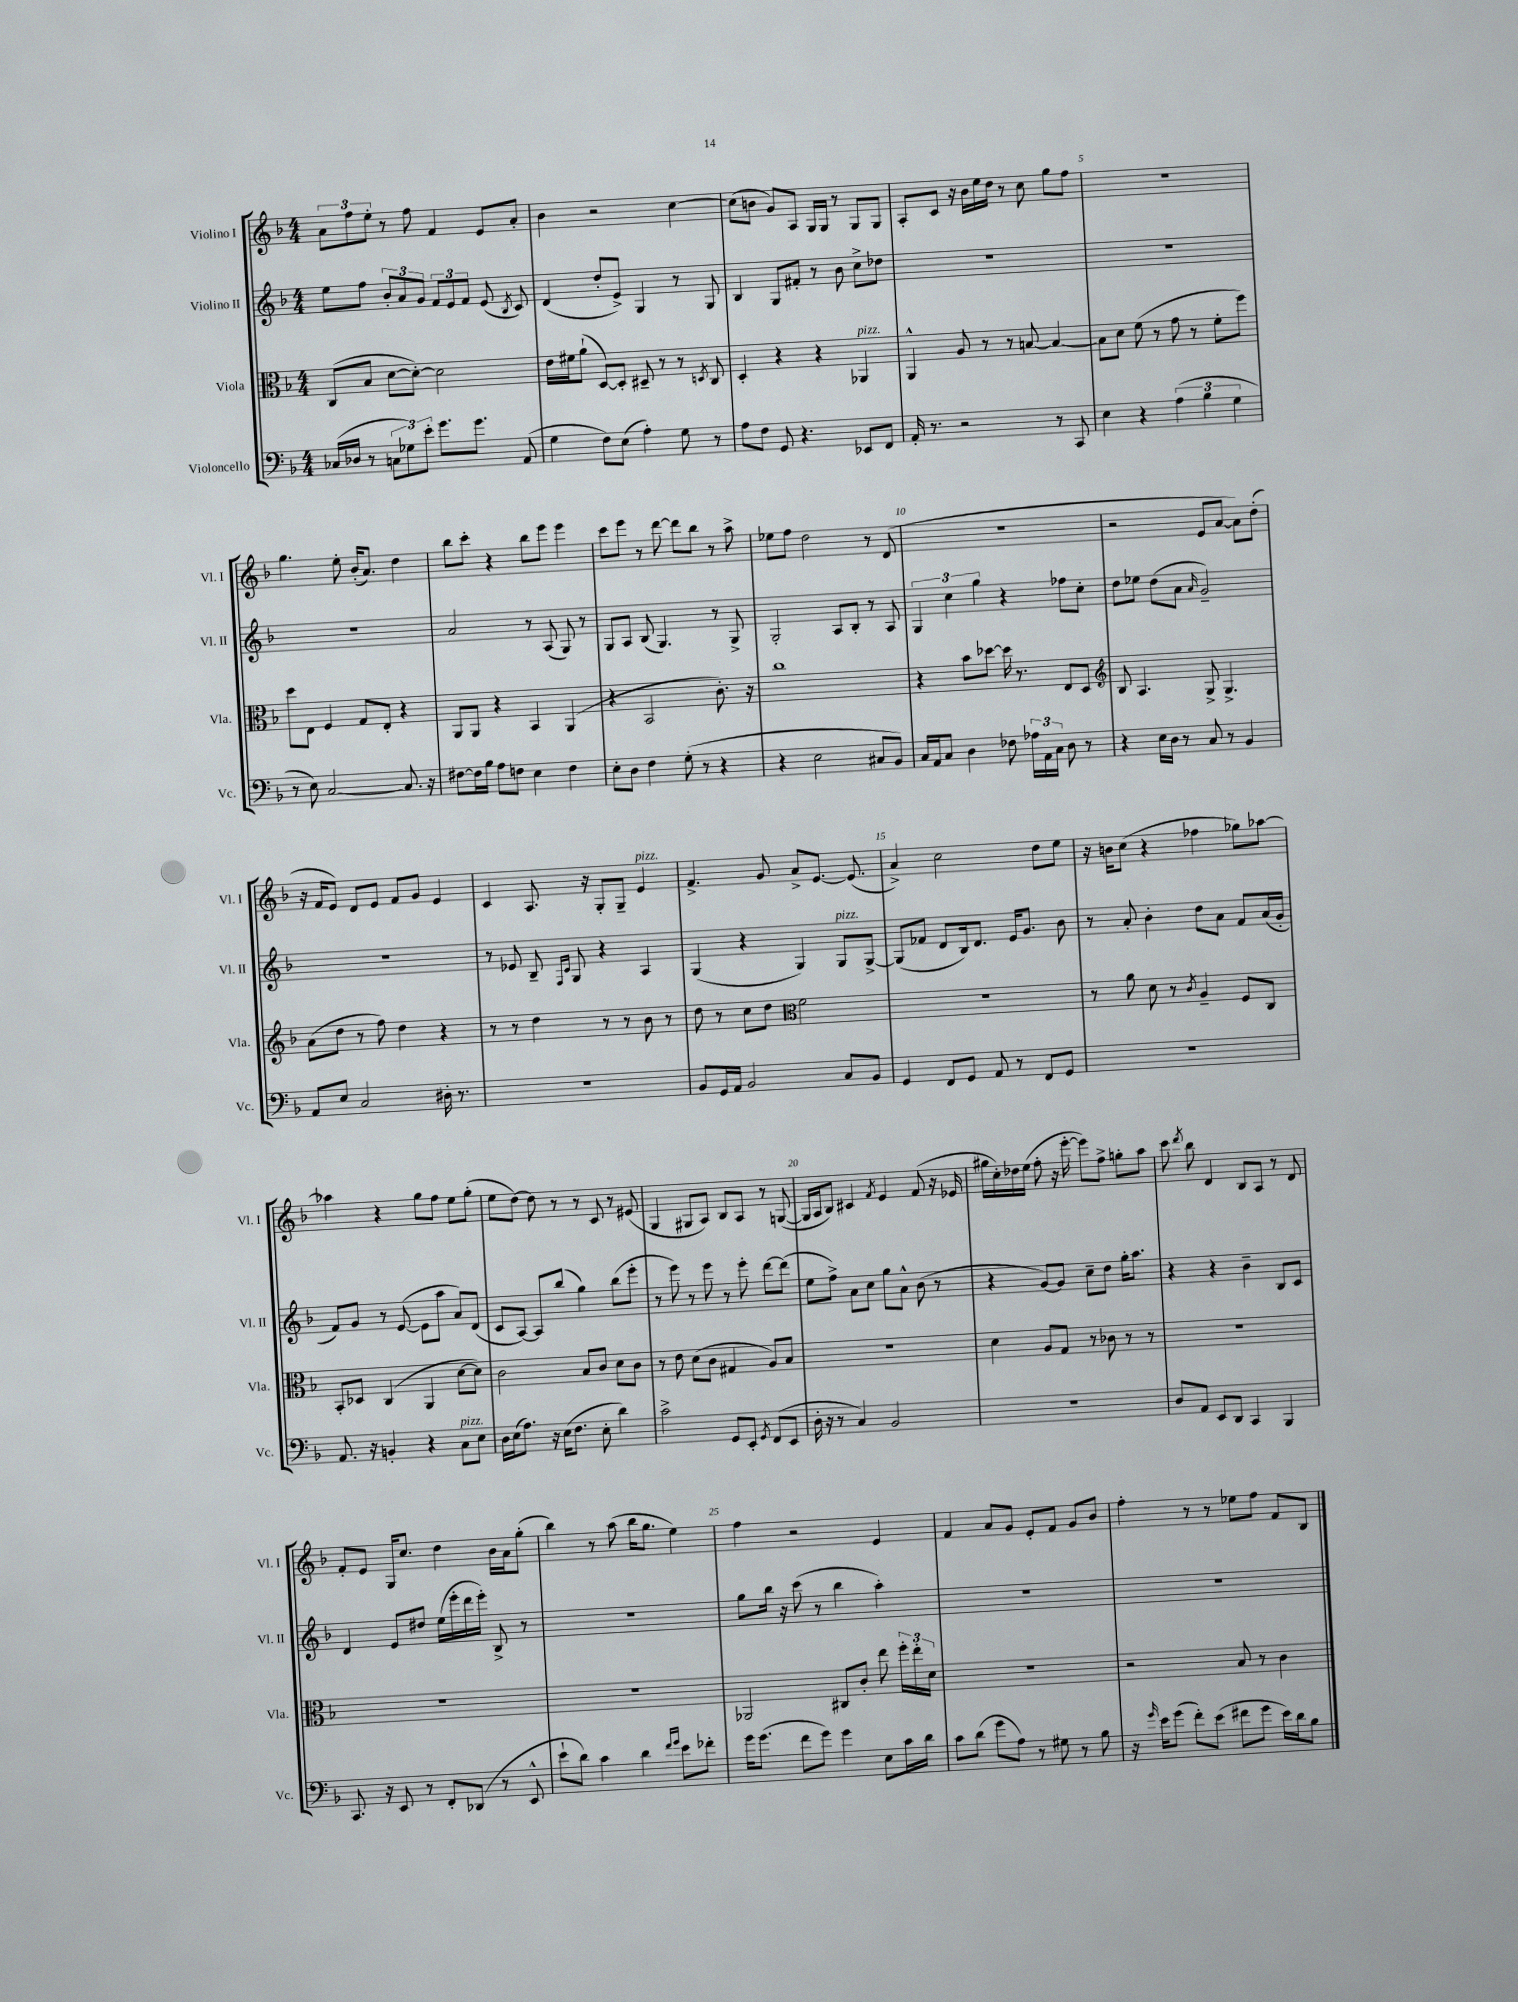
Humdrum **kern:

**kern	**kern	**kern	**kern
*staff4	*staff3	*staff2	*staff1
*clefF4	*clefC3	*clefG2	*clefG2
*k[b-]	*k[b-]	*k[b-]	*k[b-]
*M4/4	*M4/4	*M4/4	*M4/4
(16C-/LL	(8C/L	8ee\L	12a\L
16D-/JJ	.	.	.
.	.	.	12ff\
8r	8B-/J	8ff\J	.
.	.	.	12ee'\J
12C\L	[8d\L	12b-'/L	8r
12G-\)	.	12a/	.
.	8d'\_J)	.	8ff\
12e'\J	.	12g/J	.
8.g\L	2d\]	12f/L	4f/
.	.	12e/	.
.	.	12f/J	.
8.g\J	.	.	.
.	.	(8e/	8e/L
.	.	8qB-/	.
(8AA/	.	8c/)	8a'/J
=	=	=	=
4G\	16e\LL	(4d/	4b-\
.	16f#\J	.	.
.	(8a`\J	.	.
8F\L)	[8D/L)	8dd'/L	2r
(8E\J	8D'/]J	8e^/J)	.
4A'\)	8D#~/	4G/	.
.	8r	.	.
8G\	8r	8r	[4cc\
.	8qD/	.	.
8r	8C/	8G/	.
=	=	=	=
8A\L	4D'/	4B-/	(8cc\]L
8F\J	.	.	8b\J
8GG/	4r	8G/L	8g/L)
4.r	.	8f#'/J	8A/J
.	4r	8r	16G/LL
.	.	.	16G/JJ
.	.	8b-\	8r
8EE-/L	4AA-/	8cc^\L	8G/L
8FF/J	.	8dd-\J	8G/J
=	=	=	=
16AA'/	4AA^^/	1r	8A'/L
8.r	.	.	.
.	.	.	8c/J
2r	8A/	.	16r
.	.	.	16b-\LL
.	8r	.	16ee\
.	.	.	16dd\JJ
.	8r	.	8r
.	[8B/	.	8cc\
8r	4B/_	.	8gg\L
8CC/	.	.	8ff\J
=	=	=	=
4E\	8B\]L	1r	1r
.	8d\J	.	.
4r	(8f\	.	.
.	8r	.	.
(6A\	8g\	.	.
.	8r	.	.
6B-\	.	.	.
.	8f'\L	.	.
6G\	.	.	.
.	8ff\J)	.	.
=	=	=	=
8r	8dd\L	1r	4.gg\
8E\)	8E\J	.	.
[2C/	4F/	.	.
.	.	.	8ee'\
.	8G/L	.	(16b-'/LK
.	.	.	8.a/J)
.	8E'/J	.	.
8.C/]	4r	.	4dd\
16r	.	.	.
=	=	=	=
[8F#\L	8AA/L	2a/	8bb-\L
16F#\]L	8AA/J	.	8ccc'\J
16B-\JJ	.	.	.
8A\L	4r	.	4r
8F\J	.	.	.
4E\	4BB-/	8r	8bb-\L
.	.	(8A/	8eee\J
4F\	(4AA/	8G/)	4eee\
.	.	8r	.
=	=	=	=
8E'\L	4r	8G/L	8ccc\L
8D\J	.	8A/J	8eee\J
4F\	2BB-/	(8B-/	8r
.	.	4.G/)	[8ddd\
(8G'\	.	.	8ddd\]L
8r	.	.	8bb-\J
4r	8.c'\)	8r	8r
.	.	8G^/	8aa^\
.	16r	.	.
=	=	=	=
4r	1cc	2G'/	8ee-\L
.	.	.	8ff\J
2E\	.	.	2dd\
.	.	8A/L	.
.	.	8B-'/J	.
8C#/L	.	8r	8r
8BB-/J)	.	8A/	(8d/
=	=	=	=
16C/LL	4r	6G/	1r
16AA/J	.	.	.
8C/J	.	.	.
.	.	6cc\	.
4D\	8b-\L	.	.
.	.	6gg\	.
.	[8dd-\J	.	.
8F-\	16dd-\]	4r	.
.	8.r	.	.
24A-\LL	.	.	.
24AA\	.	.	.
24C\JJ	.	.	.
8D\	8E/L	8ff-\L	.
8r	8D/J	8cc'\J	.
=	=	=	=
*	*clefG2	*	*
4r	8B-/	8dd\L	2r
.	4.A/	8ee-\J	.
16E\LL	.	(8dd\L	.
16D\JJ	.	.	.
8r	.	8a\J	.
.	.	16qqa/	.
8C/	8G^/	2g~/)	8e/L
8r	4.G^/	.	[8a/J
4BB-/	.	.	8a\]L)
.	.	.	(8dd'\J
=	=	=	=
8AA/L	(8a\L	1r	16r
.	.	.	16f/LK
8E/J	8dd\J	.	8e/J)
2C/	8r	.	8d/L
.	8ff\)	.	8e/J
.	4dd\	.	8f/L
.	.	.	8g/J
16D#'\	4r	.	4e/
8.r	.	.	.
=	=	=	=
1r	8r	8r	4c/
.	8r	8e-/	.
.	4dd\	8B-~/	8.A/
.	.	16qqF/LL	.
.	.	16qqc/JJ	.
.	.	8G/	.
.	.	.	16r
.	8r	4r	8G'/L
.	8r	.	8G~/J
.	8b-\	4A/	4e/
.	8r	.	.
=	=	=	=
8BB-/L	8dd\	(4G/	4.f^/
16GG/L	8r	.	.
16AA/JJ	.	.	.
2BB-/	8cc\L	4r	.
.	8dd\J	.	8g/
*	*clefC3	*	*
.	2f\	4G/)	8a^/L
.	.	.	[8.e/J
8C/L	.	8G/L	.
.	.	.	(8.e/]
8BB-/J	.	[8G^/J	.
=	=	=	=
4GG/	1r	(8G/]L	4a^/)
.	.	8f-/J	.
8FF/L	.	8d/L	2cc\
8GG/J	.	16B-/k)	.
.	.	8.d/J	.
8AA/	.	.	.
8r	.	16e/LK	.
.	.	8.g/J	.
8FF/L	.	.	8dd\L
8GG/J	.	8b-\	8ee\J
=	=	=	=
1r	8r	8r	16r
.	.	.	16b\LK
.	8a\	8a'/	(8cc\J
.	8d\	4b-'\	4r
.	8r	.	.
.	8qc/	.	.
.	4A~/	8dd\L	4ff-\
.	.	8a\J	.
.	8F/L	8f/L	8gg-\L)
.	8C/J	(16a/L	[8aa-\J
.	.	16g'/JJ	.
=	=	=	=
8.AA/	8BB-'/L	8f/L)	4aa-\]
.	8D-/J	8g/J	.
16r	.	.	.
4BB'/	(4C/	8r	4r
.	.	([8e/	.
4r	4AA/	8e\]L	8gg\L
.	.	8aa\J	8ff\J
8C\L	[8d\L	8a/L)	8ee\L
8E\J	8d\]J)	(8d/J	(8gg'\J
=	=	=	=
16D\LL	2c\	8c/L	8ee\L
(16E\J	.	.	.
8.A\J)	.	[8A/J)	[8dd\J)
.	.	8A/]L	8dd\]
16r	.	.	.
(16E\LK	.	(8bb-/J	8r
8.F\J	.	.	.
.	8B-/L	4gg\)	8r
8E'\	8c/J	.	8c/
4d\)	8d\L	(8bb-\L	8r
.	8c\J	8eee'\J	(8e#/
=	=	=	=
2c^\	8r	8r	4G/
.	8e\	8eee\)	.
.	(8d\L	8r	8G#/L
.	8c\J	8eee\	8A/J)
8GG/L	4G#/	8r	8B-/L
8EE'/J	.	8eee'\	8A/J
8qGG/	.	.	.
(8FF/L	8A/L)	[8ddd\L	8r
8EE/J	8B-/J	(8ddd\]J	([8G/
=	=	=	=
16D'\	1r	8ee\L	16G/]LL
16r	.	.	16A/J
8r	.	8ff^\J)	8B-/J)
4C/)	.	8a\L	4c#/
.	.	8cc\J	.
.	.	.	8qf/
2BB-/	.	8gg\L	4e/
.	.	8a^^\J	.
.	.	(8b-\	(8f/
.	.	8r	16r
.	.	.	16e-/
=	=	=	=
1r	4d\	4r	16gg#\LL
.	.	.	16cc'\)
.	.	.	16dd-\
.	.	.	(16ee\JJ
.	8A/L	[8g/L)	8ff'\
.	8G/J	8g/]J	16r
.	.	.	[16eee'\
.	8r	8cc~\L	8eee\]L)
.	8c-\	8dd\J	8ff^\J
.	8r	16gg'\LK	8gg'\L
.	.	8.aa\J	.
.	8r	.	8aa\J
=	=	=	=
8D/L	1r	4r	8ccc\
.	.	.	8qddd/
8AA/J	.	.	8bb-\
8EE/L	.	4r	4d/
8DD/J	.	.	.
4CC/	.	4b-~\	8B-/L
.	.	.	8A/J
4BBB-/	.	8B-/L	8r
.	.	8c/J	8d/
=	=	=	=
8.CC/	1r	4d/	8f'/L
.	.	.	8e/J
16r	.	.	.
8EE/	.	8e/L	16G/LK
.	.	.	8.cc/J
8r	.	8dd#/J	.
8FF'/L	.	(16ee\LL	4dd\
.	.	16eee'\	.
(8DD-/J	.	16ddd\	.
.	.	16eee'\JJ)	.
8r	.	8B-^/	16b-\LL
.	.	.	16a\J
8EE^^/	.	8r	(8gg'\J
=	=	=	=
8e`\L	1r	1r	4bb-\)
8d\J)	.	.	.
4c\	.	.	8r
.	.	.	(8aa\
4d\	.	.	16bb-\LK
.	.	.	8.gg\J
16qqf/LL	.	.	.
16qqg/JJ	.	.	.
8e\L	.	.	4ee\)
8f-'\J	.	.	.
=	=	=	=
16g\LK	2AA-/	8gg\L	4ff\
(8.g\J	.	.	.
.	.	16bb-\Jk	.
.	.	16r	.
8f\L	.	(8ccc\	2r
8g\J)	.	8r	.
4g\	8C#/L	4bb-\	.
.	8c'/J	.	.
8E\L	8ee\	4aa'\)	4e/
16c\L	24ff'\LL	.	.
.	24ee'\	.	.
16d\JJ	.	.	.
.	24d\JJ	.	.
=	=	=	=
8c\L	1r	1r	4f/
(8d\J	.	.	.
8g\L	.	.	8a/L
8A\J)	.	.	8g/J
8r	.	.	8e'/L
8G#\	.	.	8f/J
8r	.	.	8g/L
8B-\	.	.	8b-/J
=	=	=	=
16r	2r	1r	4ff'\
16qqg/	.	.	.
16e\LK	.	.	.
(8g\J	.	.	.
8f'\L)	.	.	8r
(8e\J	.	.	8r
8f#\L	8B-/	.	8ee-\L
8g\J	8r	.	8ff\J
16e\LL)	4c\	.	8f/L
16d\J	.	.	.
8B-\J	.	.	8B-/J
==	==	==	==
*-	*-	*-	*-
